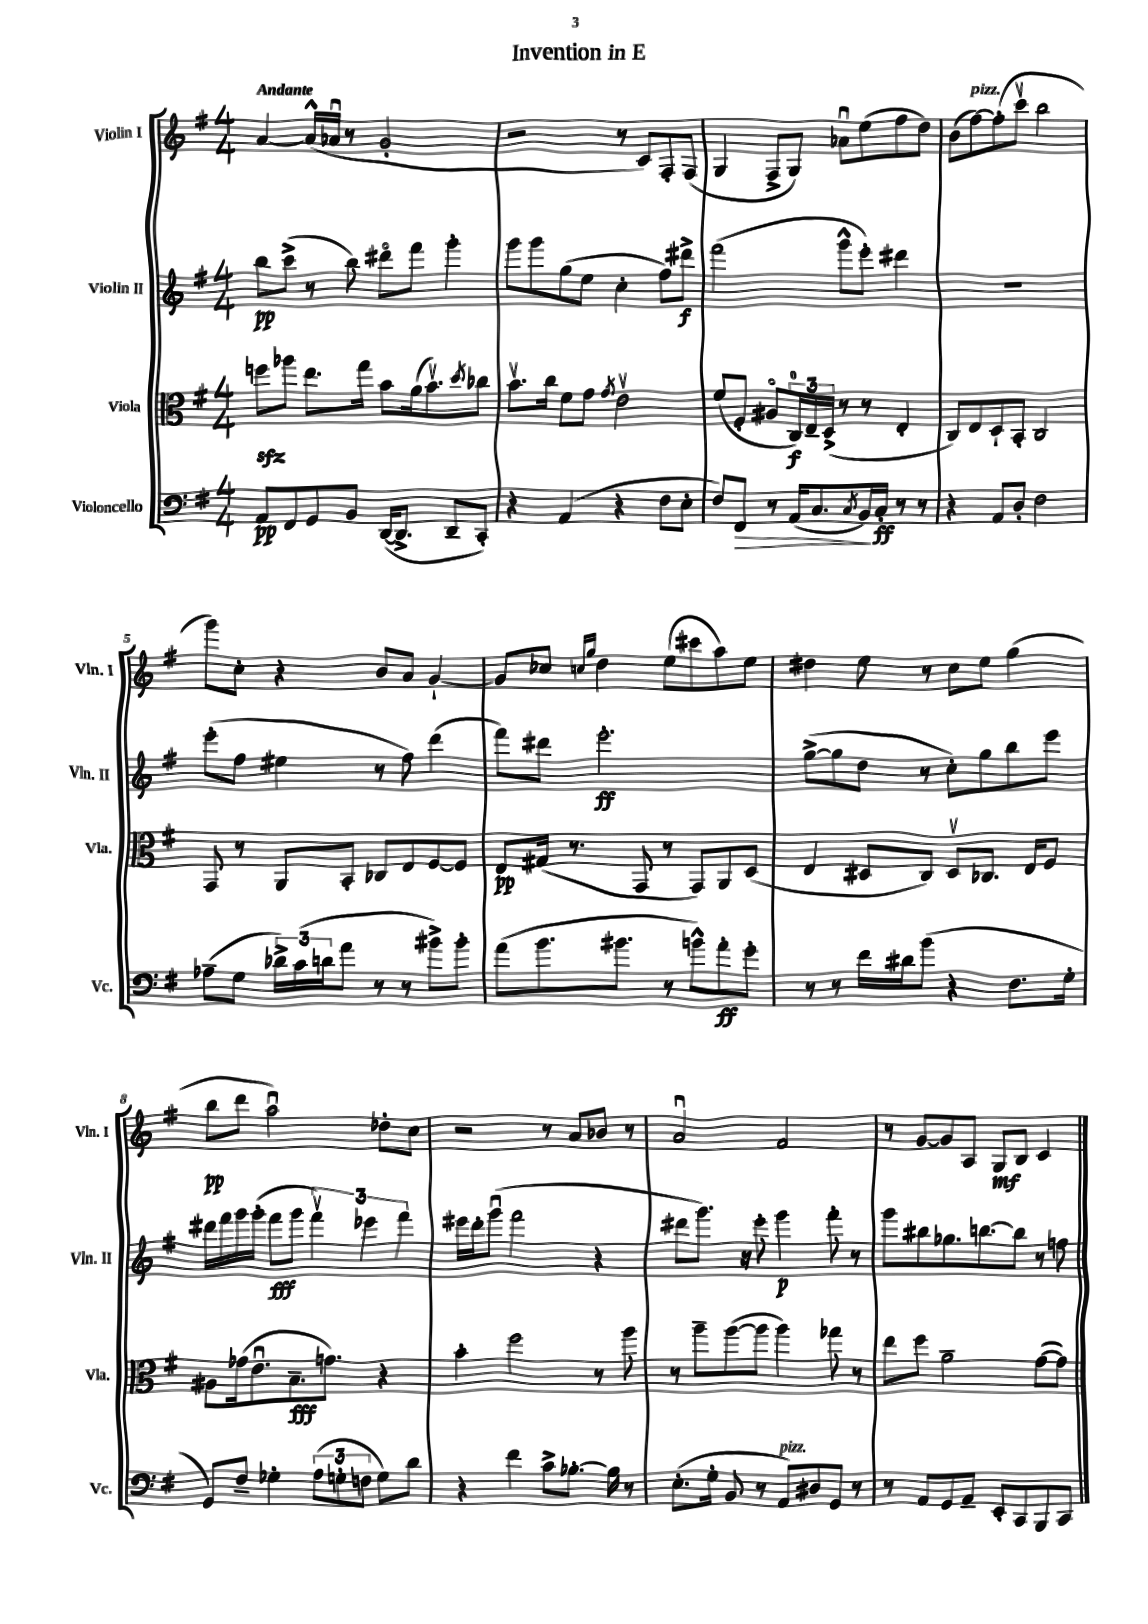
\header { title = "Invention in E" }
<<
\new StaffGroup <<
\new Staff = "s0" \with { instrumentName = "Violin I" shortInstrumentName = "Vln. I" } {
    \clef treble \key g \major \numericTimeSignature \time 4/4 \tempo "Andante"
    a'4~ a'16-^( aes'16\downbow r8 g'2-. |
    r2 r8 c'8) fis8-. fis8( |
    g4 fis8-> g8) aes'8\downbow e''8( fis''8 d''8) |
    b'8( fis''8~^\markup { \italic "pizz." }) fis''8-.( c'''8\upbow b''2 |
    g'''8) c''8-. r4 b'8 a'8 g'4~-! |
    g'8 ces''8 \grace { c''16 g''16 } d''4 e''8( cis'''8 a''8) e''8 |
    dis''4 e''8 r8 c''8 e''8 g''4( |
    b''8\pp d'''8 a''2\downbow) des''8-. c''8 |
    r2 r8 a'8 bes'8 r8 |
    a'2\downbow fis'2 |
    r8 g'8~ g'8 a8 g8\mf b8 c'4 \bar "|." |
}
\new Staff = "s1" \with { instrumentName = "Violin II" shortInstrumentName = "Vln. II" } {
    \clef treble \key g \major \numericTimeSignature \time 4/4
    b''8\pp c'''8->( r8 b''8) dis'''8\flageolet fis'''8 g'''4-. |
    g'''8 g'''8 g''8( e''8 c''4-. fis''8) dis'''8->\f |
    fis'''2( g'''8-^ e'''8-.) dis'''4 |
    R1 |
    e'''8-.( fis''8 eis''4 r8 fis''8) d'''4( |
    fis'''8) dis'''8 e'''2.-.\ff |
    g''8~->( g''8 d''8 r8 c''8-.) g''8 b''8 e'''8 |
    dis'''16 fis'''16 g'''16 g'''16-.( fis'''8\fff g'''8 \tuplet 3/2 { fis'''4\upbow) ees'''4 fis'''4 } |
    eis'''16 d'''16-. g'''8\downbow( fis'''2 r4 |
    dis'''8 g'''8.) r16 e'''8-. g'''4\p fis'''8-. r8 |
    g'''8 bis''8 ges''8. b''8.~ b''8 r8 f''8 \bar "|." |
}
\new Staff = "s2" \with { instrumentName = "Viola" shortInstrumentName = "Vla." } {
    \clef alto \key g \major \numericTimeSignature \time 4/4
    f''8\sfz aes''8 e''8. g''16 b'8 a'16( b'8.\upbow) \acciaccatura { d''8 } ces''8 |
    b'8.\upbow c''16 fis'8 g'8 \acciaccatura { g'8 } e'2\upbow |
    fis'8( fis8-. ais8\flageolet \tuplet 3/2 { c16-0\f) e16-- d16->( } r8 r8 e4-. |
    c8) e8 d8-! b,8-. c2 |
    g,8 r8 a,8 b,8-. ces8 e8 fis8~ fis8 |
    e8\pp gis16( r8. g,8 r8 g,8) a,8 d8( |
    e4 dis8 c8) dis8\upbow ces8. e16 fis8 |
    ais8 ges'16( e'8.\downbow b8.--\fff g'8.) r4 |
    b'4-. fis''2 r8 a''8 |
    r8 a''8-- a''8~( a''8 a''4) ges''8 r8 |
    e''8 fis''8 a'2-- g'8~( g'8) \bar "|." |
}
\new Staff = "s3" \with { instrumentName = "Violoncello" shortInstrumentName = "Vc." } {
    \clef bass \key g \major \numericTimeSignature \time 4/4
    a,8\pp fis,8 g,8 b,8 d,16~( d,8.-> d,8-- c,8-.) |
    r4 a,4( r4 fis8 e8-. |
    fis8) fis,8\> r8 a,16( c8. \acciaccatura { c8 } b,16\!) c16-.\ff r8 r8 |
    r4 a,8 d8-. fis2 |
    aes8--( g8 \tuplet 3/2 { des'16->) c'16( d'16 } a'8 r8 r8 bis'8->) bis'8-. |
    a'8( b'8. bis'8. r8 b'8-^) a'8-.\ff g'8-. |
    r8 r8 fis'16 dis'16 b'8( r4 fis8. g16-. |
    g,8) fis8-- ges4-. \tuplet 3/2 { a8( g8-. f8 } g8) d'8 |
    r4 fis'4 c'8-> bes8.~-. bes16 r8 |
    e8.-.( g16-. b,8 r8 a,8^\markup { \italic "pizz." }) dis8 g,8 r8 |
    r8 a,8 g,8 a,8-- e,8-. c,8 b,,8 c,8 \bar "|." |
}
>>
>>
